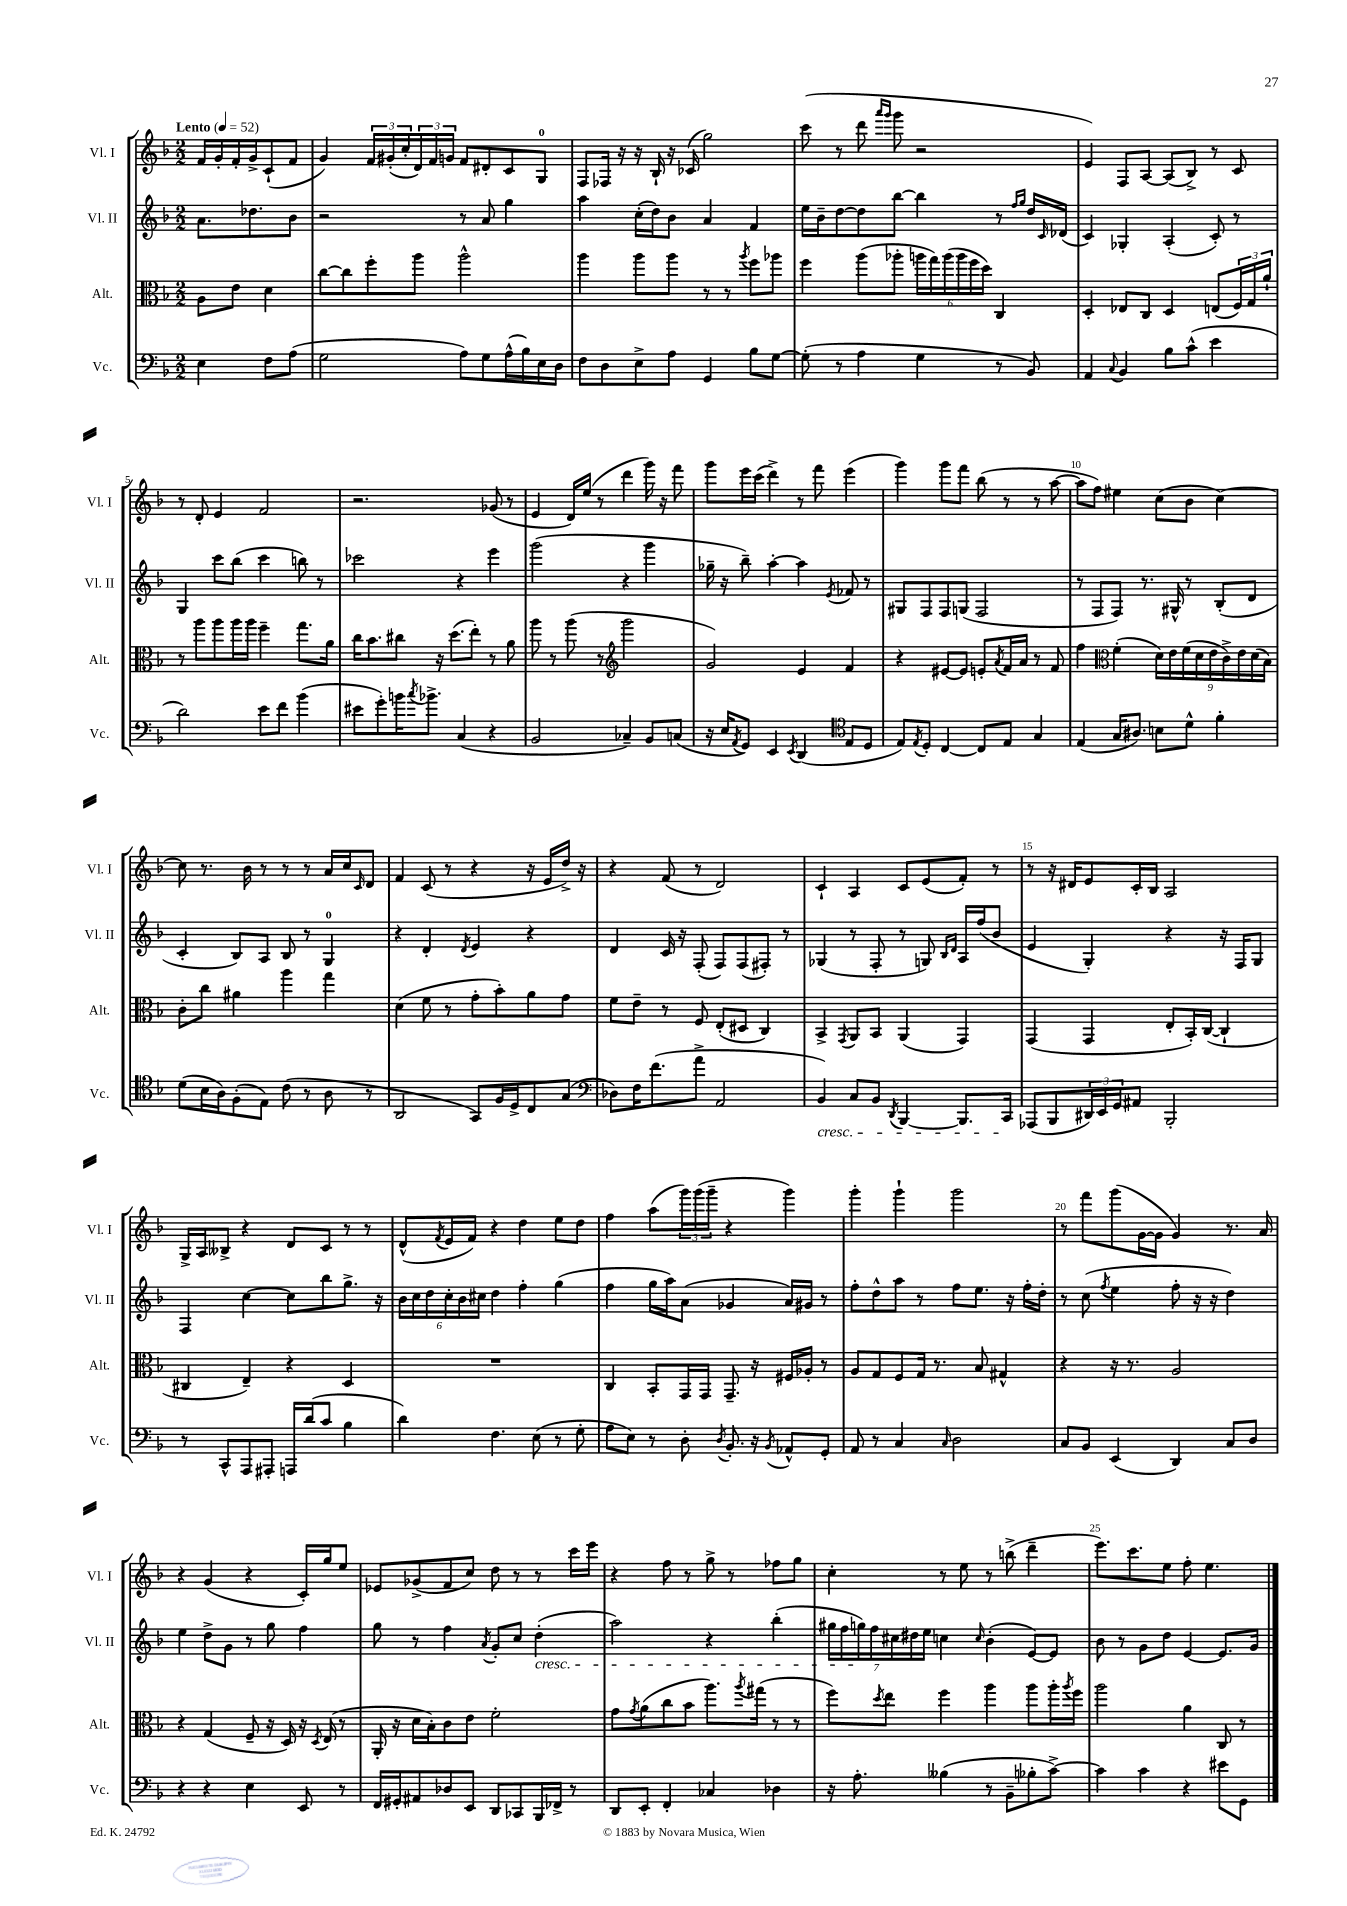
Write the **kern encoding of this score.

**kern	**kern	**kern	**kern
*staff4	*staff3	*staff2	*staff1
*clefF4	*clefC3	*clefG2	*clefG2
*k[b-]	*k[b-]	*k[b-]	*k[b-]
*M2/2	*M2/2	*M2/2	*M2/2
*MM52	*MM52	*MM52	*MM52
4E	8A	8.a	16f
.	.	.	16g'
.	8e	.	16f'
.	.	8.dd-	16g^
8F	4d	.	(8c`
(8A	.	8b-	8f
=	=	=	=
2G	[8cc	2r	4g)
.	8cc]	.	.
.	8ff'	.	24f
.	.	.	(24g#'
.	.	.	24cc'
.	8aa	.	24d)
.	.	.	24f
.	.	.	24g
8A)	2aa^^	8r	8f
8G	.	8a	8d#'
(16A^^	.	4gg	8c
16B-)	.	.	.
16E	.	.	8G
16D	.	.	.
=	=	=	=
8F	4aa	4aa	8F
8D	.	.	16F-
.	.	.	16r
8E^	8aa	(16cc'	16r
.	.	16dd)	16B-`
8A	8aa	8b-	16r
.	.	.	(16c-
4GG	8r	4a	2gg)
.	8r	.	.
.	8qaa	.	.
8B-	8ff	4f	.
[8G	8aa-	.	.
=	=	=	=
(8G']	4ff	16ee	(8ccc
.	.	16b-~	.
8r	.	[8dd	8r
4A	(8aa	8dd]	8ddd
.	.	.	16qqaaa
.	.	.	16qqggg
.	8aa-'	[8bb-	8ggg
4G	24aa	4bb-]	2r
.	24gg)	.	.
.	(24aa	.	.
.	24aa	.	.
.	24ff	.	.
.	24dd)	.	.
8r	4C	8r	.
.	.	16qqff	.
.	.	16qqgg	.
8BB-)	.	16dd	.
.	.	16qqc	.
.	.	(16d-	.
=	=	=	=
4AA	4D'	4c)	4e)
8qqC	.	.	.
4BB-	8E-	4G-'	8F
.	8C	.	[8A
8B-	4D	(4A'	(8A]
(8c^^	.	.	8B-^)
4e	(8E	8c')	8r
.	24F)	8r	8c
.	24G	.	.
.	24a`	.	.
=	=	=	=
2d)	8r	4G	8r
.	8aa	.	8d'
.	8aa	8ccc	4e
.	16aa	(8bb-	.
.	16aa	.	.
8e	4ff~	4ccc	2f
8f	.	.	.
(4b-	8.gg	8bb)	.
.	.	8r	.
.	16a	.	.
=	=	=	=
8e#	16cc	2ccc-	2.r
.	8.b-	.	.
8g')	.	.	.
16b	8cc#	.	.
8qcc	.	.	.
8.b-^	.	.	.
.	16r	.	.
.	(8.dd	.	.
(4C	.	4r	.
.	8ee')	.	.
4r	8r	4eee	(8g-
.	8a	.	8r
=	=	=	=
2BB-	8aa	(2ggg	4e
.	8r	.	.
.	(8aa	.	16d)
.	.	.	(16ee
.	8r	.	8r
*	*clefG2	*	*
4C-~)	2ggg	4r	4ddd
8BB-	.	4ggg	16ggg)
.	.	.	16r
(8C	.	.	8fff
=	=	=	=
16r	2g)	16gg-~	8ggg
16E	.	16r	.
8qAA	.	.	.
8GG)	.	8bb-~)	16eee
.	.	.	(16ccc
4EE	.	[4aa'	4ddd^)
8qEE	.	.	.
(4DD	4e	4aa]	8r
.	.	.	8fff
*clefC4	*	*	*
.	.	8qe	.
8E	4f	8f-	(4eee
8D	.	8r	.
=	=	=	=
8E)	4r	8G#	4ggg)
8qE	.	.	.
8D'	.	8F	.
[4C	[8e#	8F	8ggg
.	8e#]	(8G	8fff
8C]	8e'	2F	(8bb-
.	8qa	.	.
8E	16f	.	8r
.	16a	.	.
4G	8r	.	8r
.	8f	.	[8aa
=	=	=	=
(4E	4ff	8r	8aa]
.	.	8F	8ff)
*	*clefC3	*	*
16G	(4f'	8F)	4ee#
8.A#)	.	.	.
.	.	8.r	.
8B	18d)	.	(8cc
.	18e	.	.
.	.	16G#^^	.
.	(18f	.	.
8d^^	.	8r	8b-
.	18d	.	.
.	18e	.	.
4f'	.	(8B-'	[4cc)
.	18c^)	.	.
.	18e	.	.
.	.	8d	.
.	(18d	.	.
.	18B-)	.	.
=	=	=	=
(8d	8c'	4c'	8cc]
16B-	8cc	.	8.r
16A)	.	.	.
(8F'	4a#	8B-)	.
.	.	.	16b-
8E)	.	8A	8r
(8c	4aa	8B-	8r
8r	.	8r	8r
8A	4gg	4G	16a
.	.	.	16cc
.	.	.	16qqc
8r	.	.	8d
=	=	=	=
2AA	(4d	4r	4f
.	8f	4d'	(8c
.	8r	.	8r
.	.	8qd	.
8GG)	8g'	4e	4r
16F	8b-')	.	.
16D^	.	.	.
8C	8a	4r	16r
.	.	.	16e
(8G	8g	.	16dd^)
.	.	.	16r
=	=	=	=
*clefF4	*	*	*
8D-)	8f	4d	4r
16F	8e~	.	.
(8.f	.	.	.
.	8r	16c	(8f
.	.	16r	.
8a^	8F	(8F'	8r
2AA	(8E'	8F)	2d)
.	8D#	(8F	.
.	4C)	8F#')	.
.	.	8r	.
=	=	=	=
4BB-)	4BB-^	(4G-	4c`
.	8qGG	.	.
8C	8AA	8r	4A
8BB-	8BB-	8F'	.
8qDD	.	.	.
[4BBB-	(4AA	8r	8c
.	.	8G)	(8e
.	.	16qqB-	.
.	.	16qqd	.
8.BBB-]	4GG)	16A	8f')
.	.	(16ff	.
.	.	8b-	8r
16CC	.	.	.
=	=	=	=
(8AAA-	(4GG	4e	8r
8BBB-	.	.	16r
.	.	.	16d#
24DD#)	4GG	4G')	8e
24EE	.	.	.
24GG	.	.	.
8AA#	.	.	16c'
.	.	.	16B-
2BBB-'	8E'	4r	2A
.	16BB-')	.	.
.	([16C	.	.
.	4C`]	16r	.
.	.	16F	.
.	.	8G	.
=	=	=	=
8r	4C#	4F	16G^
.	.	.	16A
8CC^^	.	.	8B--^
8AAA	4E~)	[4cc	4r
8AAA#'	.	.	.
16AAA	4r	8cc]	8d
(16d	.	.	.
8c	.	8bb-	8c
4B-	4D	8.gg^	8r
.	.	.	8r
.	.	16r	.
=	=	=	=
4d)	1r	24b-	(8d^^
.	.	24cc	.
.	.	24dd	.
.	.	.	8qf
.	.	24cc'	16e
.	.	24b-	.
.	.	.	16f)
.	.	24cc#	.
4.F	.	4dd	4r
.	.	4ff'	4dd
(8E	.	.	.
8r	.	(4gg	8ee
8G'	.	.	8dd
=	=	=	=
8A	4C	4ff	4ff
8E)	.	.	.
8r	8BB-'	16gg	(8aa
.	.	16aa)	.
8D'	16GG	(8a	24ggg)
.	.	.	(24ggg
.	16GG	.	.
.	.	.	24ggg~
8qD	.	.	.
8.BB-'	8.GG~	4g-	4r
16r	16r	.	.
8qBB-	.	.	.
8AA-^^	16F#	16a)	4ggg)
.	16A-'	16g#	.
8GG'	8r	8r	.
=	=	=	=
8AA	8A	8ff'	4ggg'
8r	8G	8dd^^	.
4C	8F	8aa	4ggg`
.	16G	8r	.
.	8.r	.	.
16qqC	.	.	.
2D	.	8ff	2ggg
.	8B-	8.ee	.
.	4G#^^	.	.
.	.	16r	.
.	.	16ff'	.
.	.	16dd'	.
=	=	=	=
8C	4r	8r	8r
8BB-	.	(8cc	8fff
.	.	8qff	.
(4EE	16r	4ee	(8ggg
.	8.r	.	.
.	.	.	[16g
.	.	.	16g]
4DD)	2A	8ff'	4g)
.	.	16r	.
.	.	16r	.
8C	.	4dd)	8.r
8D	.	.	.
.	.	.	16a
=	=	=	=
4r	4r	4ee	4r
4r	(4G	8dd^	(4g
.	.	8g	.
4E	8F~	8r	4r
.	16r	8gg	.
.	16D)	.	.
8EE	16r	4ff	16c')
.	8qD	.	.
.	(16E	.	16gg
8r	8r	.	8ee
=	=	=	=
16FF	16AA'	8gg	8e-
16GG#'	16r	.	.
8AA#	16d	8r	(8g-^
.	16B-')	.	.
8D-	8c	4ff	8f
8EE	8e	.	8cc)
.	.	8qa	.
8DD	2f'	8g'	8dd
8CC-	.	8cc	8r
16BBB-	.	(4dd'	8r
16FF-^	.	.	.
8r	.	.	16ccc
.	.	.	16eee
=	=	=	=
8DD	8g	2aa)	4r
.	8qg	.	.
8EE'	(8a	.	.
4FF'	8cc	.	8ff
.	8b-	.	8r
4C-	8.aa)	4r	8gg^
.	.	.	8r
.	8qaa	.	.
.	(16gg#	.	.
4D-	8r	(4bb-'	8ff-
.	8r	.	8gg
=	=	=	=
16r	8ff)	28gg#	4cc'
.	.	28ff	.
8.A'	.	.	.
.	.	28gg)	.
.	.	28ff	.
.	8qdd	.	.
.	8ee	.	.
.	.	28cc#	.
.	.	28dd#	.
.	.	28ee	.
(4B--	4ff	4cc	8r
.	.	.	8ee
.	.	16qqcc	.
8r	4aa	(4b-'	8r
8BB-~	.	.	(8bb^
8B-'	8aa	[8e)	4ddd~
[8c^)	16aa'	8e]	.
.	8qaa	.	.
.	16ff	.	.
=	=	=	=
4c]	2aa	8b-	8.eee)
.	.	8r	.
.	.	.	8.ccc
4c	.	8g	.
.	.	8dd	8ee
4r	4a	[4e	8ff'
.	.	.	4.ee
8e#	8C	8.e]	.
8GG	8r	.	.
.	.	16g	.
==	==	==	==
*-	*-	*-	*-
